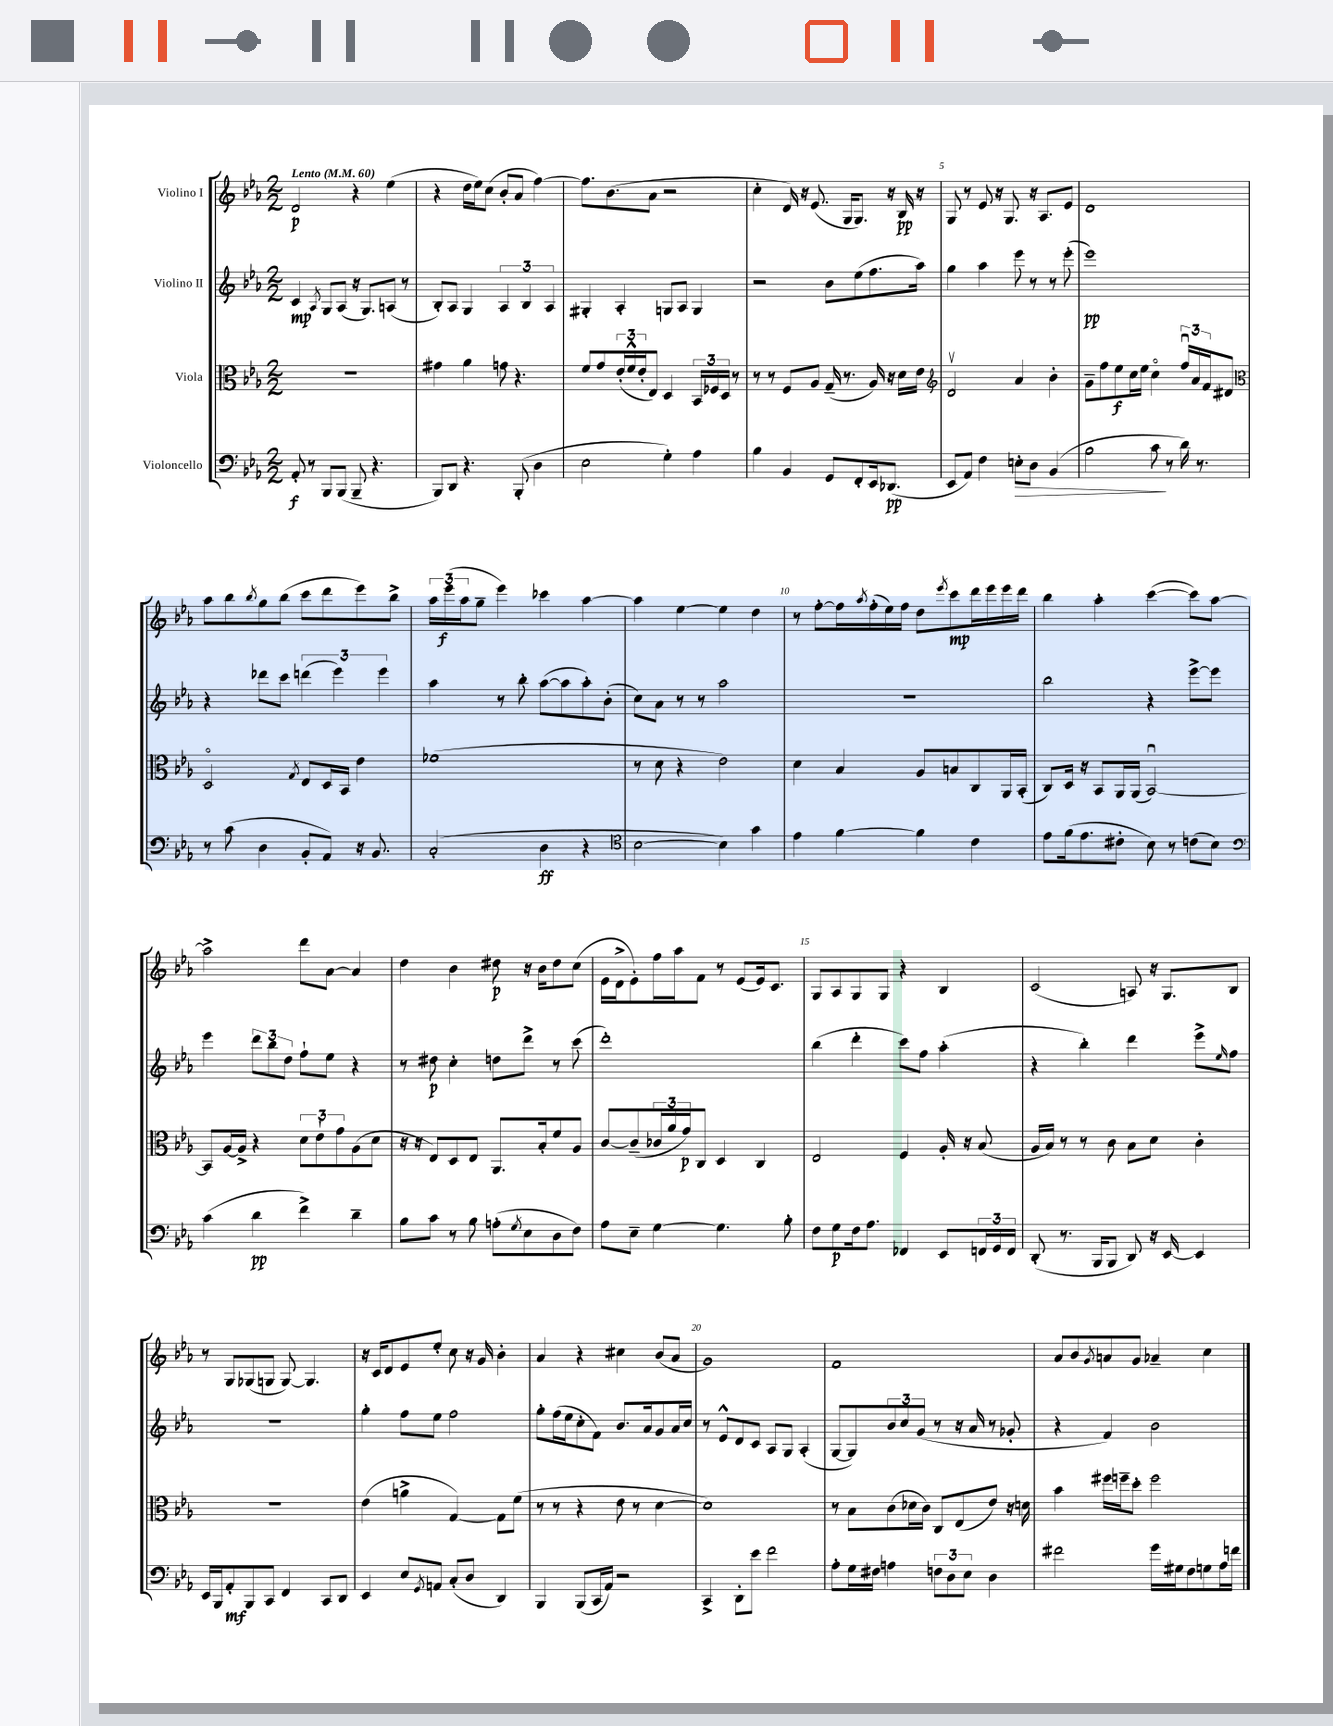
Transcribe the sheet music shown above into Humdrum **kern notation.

**kern	**kern	**kern	**kern
*staff4	*staff3	*staff2	*staff1
*clefF4	*clefC3	*clefG2	*clefG2
*k[b-e-a-]	*k[b-e-a-]	*k[b-e-a-]	*k[b-e-a-]
*M2/2	*M2/2	*M2/2	*M2/2
*MM60	*MM60	*MM60	*MM60
8AA-'	1r	4c	2d
8r	.	.	.
.	.	8qA-	.
8BBB-	.	8G	.
(8BBB-	.	(8A-	.
8BBB-~	.	16r	4r
.	.	8.G)	.
4.r	.	.	.
.	.	(8A	(4ee-
.	.	8r	.
=	=	=	=
8BBB-)	4g#	8B-')	4r
8DD	.	8A-	.
4.r	4a-	4G	16dd
.	.	.	16ee-)
.	.	.	(8cc
.	8g	6A-	8b-'
(8BBB-'	4.r	.	8a-
.	.	6B-	.
4D	.	.	[4ff)
.	.	6A-	.
=	=	=	=
2E-	8f	4G#'	8.ff]
.	8g	.	.
.	.	.	(8.b-
.	(24e-'	4A-'	.
.	24f^^	.	.
.	24e-'	.	.
.	8E-)	.	8a-
4G')	4D	8G	2r
.	.	8A-	.
4A-	24BB-	4G	.
.	24F-	.	.
.	24D	.	.
.	8r	.	.
=	=	=	=
4B-	8r	2r	4cc'
.	8r	.	.
4BB-	8F	.	16d)
.	.	.	16r
.	8A-	.	(8.e-
8GG	(16G~	8b-	.
.	8.r	.	16G
8FF'	.	(8ee-	8.G)
16EE-	16A-)	8.ff	.
(8.DD-	16r	.	16r
.	16d	.	16B-
.	16e-	16aa-)	16r
=	=	=	=
*	*clefG2	*	*
8EE-	2dv	4gg	8G
8AA-)	.	.	8r
4F	.	4aa-	8e-
.	.	.	16r
.	.	.	8.G
8E'	4a-	8eee-	.
8D	.	8r	16r
.	.	.	8.A-
(4BB-	4b-'	8r	.
.	.	(8eee-'	8e-
=	=	=	=
2B-	8g~	1eee-)	1d
.	8ff	.	.
.	8ee-	.	.
.	16cc	.	.
.	16ee-	.	.
8c	4cco	.	.
8r	.	.	.
16d)	24ffu	.	.
.	24a-	.	.
8.r	.	.	.
.	24f	.	.
.	8d#	.	.
=	=	=	=
*	*clefC3	*	*
8r	2Do	4r	8aa-
(8c	.	.	8bb-
.	.	.	8qbb-
4D	.	8ddd-	8gg
.	.	8ccc	(8bb-
.	8qG	.	.
8BB-'	8E-	(6ddd	8ccc
8AA-)	16D	.	8ddd
.	.	6eee-)	.
.	16BB-	.	.
16r	4e-	.	8eee-)
8.BB-	.	.	.
.	.	6eee-	.
.	.	.	8bb-^
=	=	=	=
(2C'	(1f-	4aa-	24aa-
.	.	.	(24eee-
.	.	.	24aa-
.	.	.	8gg~
.	.	8r	4eee-)
.	.	8bb-'	.
4D	.	([8aa-	4ccc-
.	.	8aa-]	.
4r	.	8aa-')	[4aa-
.	.	(8b-'	.
=	=	=	=
*clefC4	*	*	*
[2B-	8r	8cc)	4aa-]
.	8d	8a-	.
.	4r	8r	[4ee-
.	.	8r	.
4B-])	2e-)	2aa-	4ee-]
4g	.	.	4dd
=	=	=	=
4e-	4d	1r	8r
.	.	.	[8ff'
[4f	4B-	.	16ff]
.	.	.	8qaa-
.	.	.	(16ff'
.	.	.	16ee-)
.	.	.	16ff
4f]	8A-	.	8dd
.	.	.	8qeee-
.	8B	.	8ccc
4c	8C	.	16ddd
.	.	.	16eee-
.	16AA-	.	16eee-
.	(16BB-'	.	16ddd
=	=	=	=
8e-	8C)	2bb-	4bb-
(16f	16D	.	.
8.e-	16r	.	.
.	8BB-	.	4aa-'
8c#'	16AA-	.	.
.	(16AA-	.	.
8B-)	[2BB-u)	4r	([4ccc
8r	.	.	.
(8c	.	[8eee-^	8ccc])
8B-)	.	8eee-]	[8aa-
=	=	=	=
*clefF4	*	*	*
(4c	8BB-]	4eee-	2aa-^]
.	[16A-	.	.
.	16A-^]	.	.
4d	4r	12ddd	.
.	.	12bb-	.
.	.	12dd	.
4f^)	12d	8ff`	8ddd
.	12e-`	.	.
.	.	8ee-	[8a-
.	12g	.	.
4d~	(8A-	4r	4a-]
.	8d	.	.
=	=	=	=
8B-	16r	8r	4dd
.	16r	.	.
8c	8E-)	8dd#	.
8r	8D	4cc'	4b-
8B-	8E-	.	.
(8A'	8.AA-	8dd	8dd#
8qG	.	.	.
8E-	.	8ddd^	16r
.	16B-'	.	16b-
8D	8f	8r	8dd#
8F)	8A-	(8ccc	(8cc
=	=	=	=
8A-	[8c	1ddd')	16e-
.	.	.	16d^
8E-~	(8c~]	.	8e-')
[4G	24c-	.	16ff
.	24a-	.	.
.	.	.	16aa-
.	24g)	.	.
.	8C	.	8f
4.G]	4D	.	8r
.	.	.	(8e-
.	4C	.	16e-)
.	.	.	8.c
8B-'	.	.	.
=	=	=	=
8F	2E-	(4bb-	8G
8G	.	.	8A-
16F	.	4ddd'	8G
8.A-	.	.	.
.	.	.	8G
4FF-	4F	8ccc)	4r
.	.	8ff	.
8EE-	16A-'	(4aa-'	4B-
.	16r	.	.
24FF	(8B-	.	.
24GG	.	.	.
24FF	.	.	.
=	=	=	=
(8DD'	16A-	4r	(2c
.	16B-)	.	.
8.r	8r	.	.
.	8r	4bb-')	.
16BBB-	.	.	.
8BBB-	8c	.	.
8DD)	8B-	4ddd	8A)
16r	8d	.	16r
[16EE-	.	.	8.G
4EE-]	4c'	8eee-^	.
.	.	16qqee-	.
.	.	8ff	8B-
=	=	=	=
16EE-	1r	1r	8r
16BBB-	.	.	.
8AA-'	.	.	8G
8BBB-	.	.	(8G-
8CC	.	.	8G
4FF	.	.	[8G)
.	.	.	4.G]
8CC	.	.	.
8DD	.	.	.
=	=	=	=
4EE-	(4e-	4gg'	16r
.	.	.	16c
.	.	.	8d
8E-	4a^	8ff	8e-
8qGG	.	.	.
8AA	.	8ee-	8ee-'
(8C'	[4G)	2ff	8cc
8D	.	.	16r
.	.	.	16g
4DD)	8G]	.	4b-'
.	(8f	.	.
=	=	=	=
4BBB-	8r	8gg'	4a-
.	8r	(16ff	.
.	.	16ee-	.
(8BBB-	4r	8cc'	4r
16CC	.	8f)	.
16AA-)	.	.	.
2r	8e-	8.b-	4cc#
.	8r	.	.
.	.	16a-	.
.	[4d	8g	(8b-
.	.	16a-	8a-
.	.	16cc	.
=	=	=	=
4CC^	1d])	8r	1g)
.	.	8e-^^	.
8DD'	.	8d	.
8e-	.	8c	.
2f	.	8A-	.
.	.	8G	.
.	.	(4A-'	.
=	=	=	=
8A-'	8r	[8G	1f
16G	8B-	8G])	.
16F#	.	.	.
4A	(8c	12b-	.
.	.	12cc	.
.	16d-	.	.
.	.	(12g	.
.	16c)	.	.
12F	8C	8r	.
12D	.	.	.
.	(8E-	16r	.
12E-	.	.	.
.	.	16a-	.
4D	8e-)	8r	.
.	16r	8g-'	.
.	16d	.	.
=	=	=	=
2f#	4b-	4r	8a-
.	.	.	8b-
.	.	.	8qg
.	16ff#	4f)	8a
.	16ff~	.	.
.	8dd'	.	8g
16g	2ff	2b-	4a-~
16G#	.	.	.
8F	.	.	.
8G	.	.	4cc
16A-	.	.	.
16f	.	.	.
==	==	==	==
*-	*-	*-	*-
